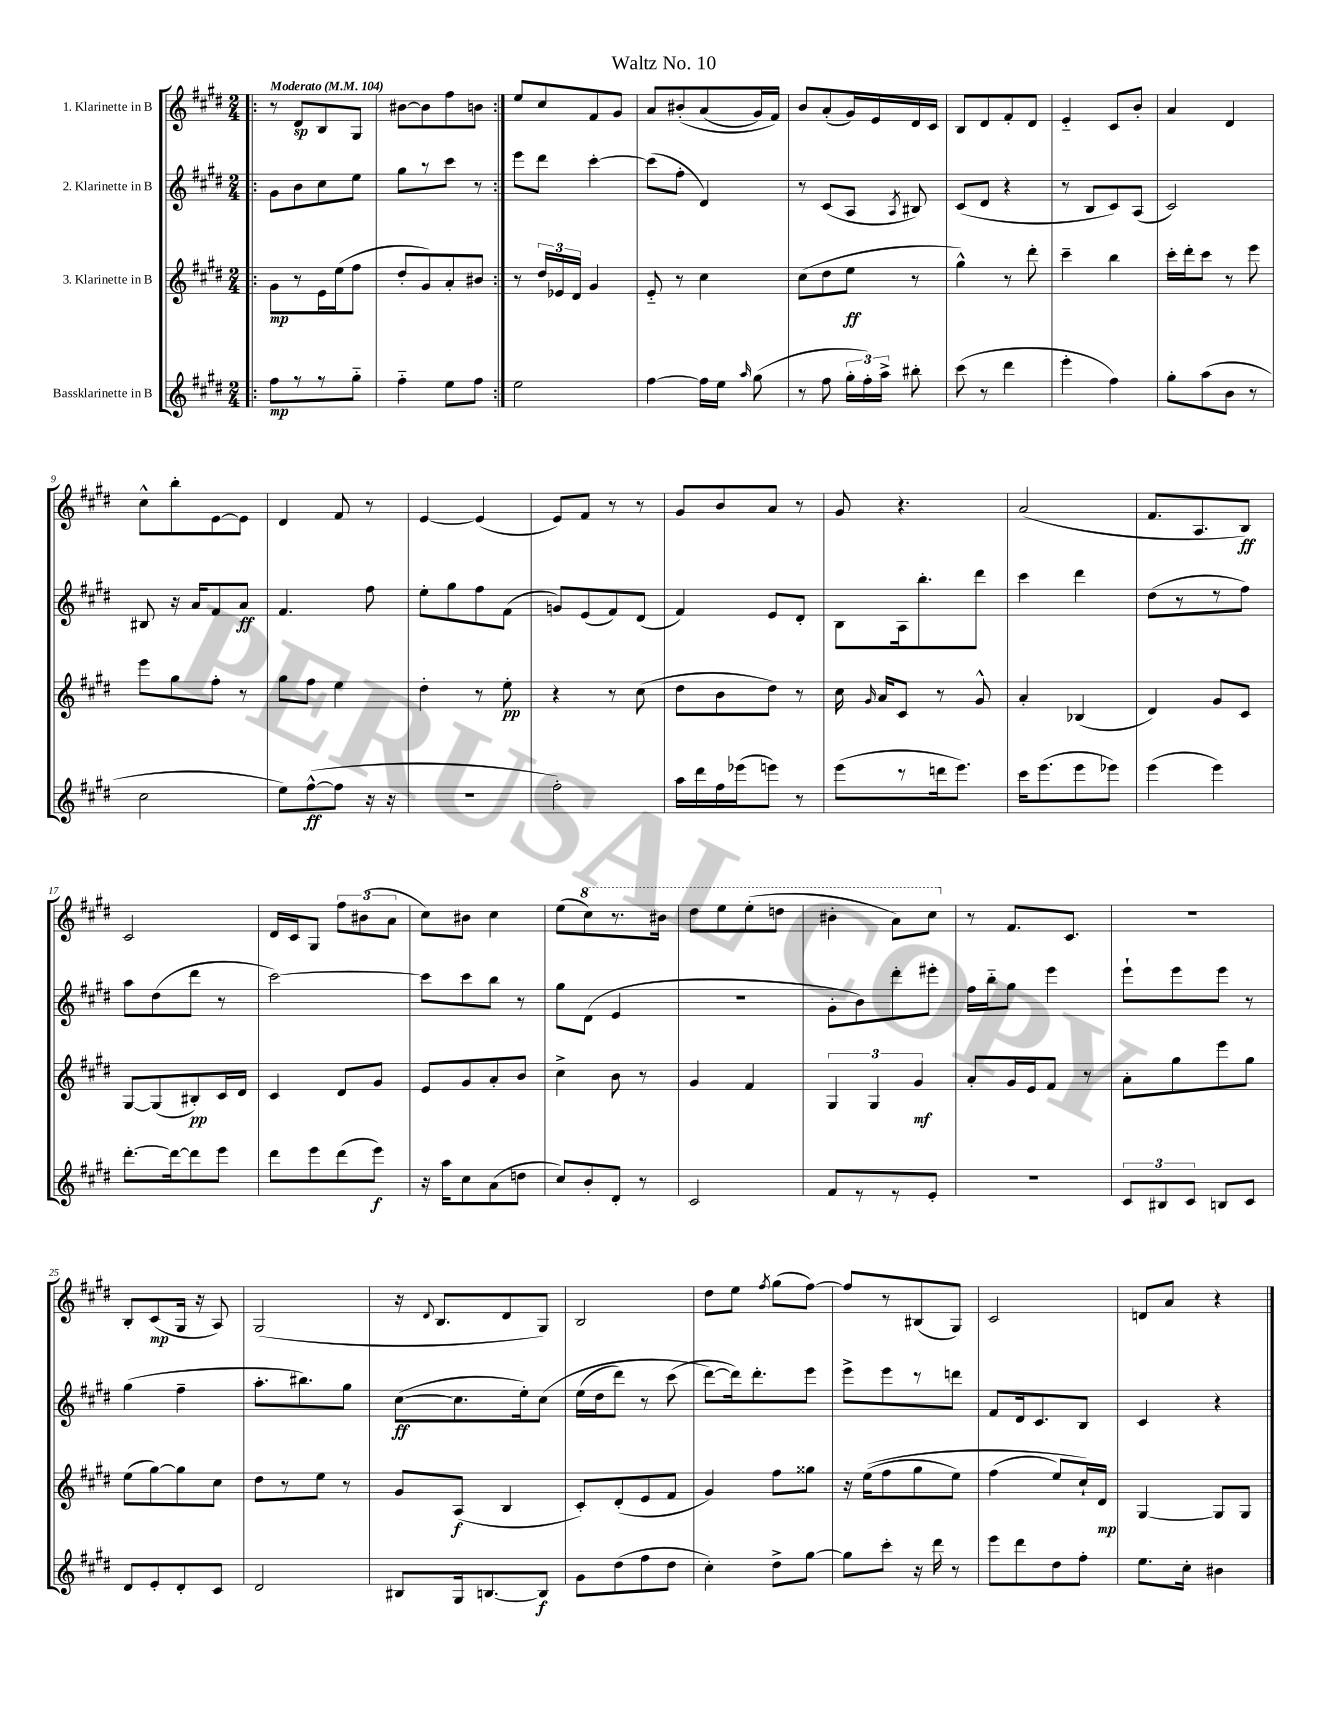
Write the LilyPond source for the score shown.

\header { title = "Waltz No. 10" }
<<
\new StaffGroup <<
\new Staff = "s0" \with { instrumentName = "1. Klarinette in B" } {
    \clef treble \key e \major \numericTimeSignature \time 2/4 \tempo "Moderato" 4 = 104
    \autoBeamOff \repeat volta 2 { \bar ".|:" r8 dis'8[\sp b8 gis8] |
    bis'8[~ bis'8 fis''8 b'8] | }
    e''8[ cis''8 fis'8 gis'8] |
    a'8[ bis'8-.\( a'8( gis'16) fis'16]\) |
    b'8[ a'8-.( gis'16) e'16 dis'16 cis'16] |
    b8[ dis'8 fis'8-. dis'8] |
    e'4-_ cis'8[ b'8]-. |
    a'4 dis'4 |
    cis''8[-^ b''8-. e'8~ e'8] |
    dis'4 fis'8 r8 |
    e'4~ e'4( |
    e'8[) fis'8] r8 r8 |
    gis'8[ b'8 a'8] r8 |
    gis'8 r4. |
    a'2( |
    fis'8.[ a8. b8]\ff) |
    cis'2 |
    dis'16[ cis'16 gis8] \tuplet 3/2 { fis''8[ bis'8( a'8] } |
    cis''8[) bis'8] cis''4 |
    e''8[( \ottava #1 cis'''8) r8. bis''16] |
    dis'''8[ e'''8 e'''8-.( d'''8] |
    bis''4-. a''8[) cis'''8] \ottava #0 |
    r8 fis'8.[ cis'8.] |
    R2 |
    b8[-. cis'8\mp( gis16] r16 a8) |
    gis2( |
    r16 \appoggiatura { dis'8 } b8.[ dis'8 gis8]) |
    b2 |
    dis''8[ e''8] \acciaccatura { fis''8 } gis''8[( fis''8]~) |
    fis''8[ r8 bis8( gis8]) |
    cis'2 |
    d'8[ a'8] r4 \bar "|." |
}
\new Staff = "s1" \with { instrumentName = "2. Klarinette in B" } {
    \clef treble \key e \major \numericTimeSignature \time 2/4
    \autoBeamOff \repeat volta 2 { \bar ".|:" gis'8[ b'8 cis''8 e''8] |
    gis''8[ r8 cis'''8] r8 | }
    e'''8[ dis'''8] cis'''4~-. |
    cis'''8[( fis''8]-. dis'4) |
    r8 cis'8[( a8] \acciaccatura { a8 } bis8) |
    cis'8[( dis'8] r4 |
    r8 b8[ cis'8) a8]( |
    cis'2) |
    bis8 r16 a'16[ fis'8 a'8]\ff |
    fis'4. fis''8 |
    e''8[-. gis''8 fis''8 fis'8]( |
    g'8[) e'8( fis'8) dis'8]( |
    fis'4) e'8[ dis'8]-. |
    b8[ a16 b''8.-. dis'''8] |
    cis'''4 dis'''4 |
    dis''8[( r8 r8 fis''8]) |
    a''8[ dis''8( dis'''8] r8 |
    cis'''2~) |
    cis'''8[ cis'''8 b''8] r8 |
    gis''8[ dis'8]( e'4 |
    R2 |
    gis'8[-. b'8) dis'''8-. eis'''8]-. |
    fis''16[ b''16-_ gis''8] e'''4 |
    e'''8[-! e'''8 e'''8] r8 |
    gis''4( fis''4-- |
    a''8.[-. bis''8.) gis''8] |
    cis''8[~\ff( cis''8. e''16-.) cis''8]\( |
    e''16[( dis''16 dis'''8]) r8 cis'''8( |
    dis'''8[~\) dis'''16) dis'''8.-. e'''8] |
    e'''8[-> e'''8 r8 d'''8] |
    fis'8[ dis'16 cis'8. b8] |
    cis'4 r4 \bar "|." |
}
\new Staff = "s2" \with { instrumentName = "3. Klarinette in B" } {
    \clef treble \key e \major \numericTimeSignature \time 2/4
    \autoBeamOff \repeat volta 2 { \bar ".|:" gis'8[\mp r8 e'16 e''16( fis''8] |
    dis''8[-. gis'8) a'8-. bis'8] | }
    r8 \tuplet 3/2 { dis''16[ ees'16 dis'16] } gis'4 |
    e'8-_ r8 cis''4 |
    cis''8[( dis''8 e''8]\ff r8 |
    gis''4-^) r8 dis'''8-. |
    cis'''4-- b''4 |
    cis'''16[-. dis'''16-. cis'''8] r8 e'''8 |
    e'''8[ gis''8 fis''8]-. r8 |
    gis''8[ fis''8] e''4 |
    dis''4-. r8 e''8-.\pp |
    r4 r8 cis''8( |
    dis''8[ b'8 dis''8]) r8 |
    cis''16 \grace { gis'16 } a'16[ cis'8] r8 gis'8-^ |
    a'4-. bes4( |
    dis'4) gis'8[ cis'8] |
    gis8[~ gis8( bis8-.\pp) cis'16 dis'16] |
    cis'4 dis'8[ gis'8] |
    e'8[ gis'8 a'8-. b'8] |
    cis''4-> b'8 r8 |
    gis'4 fis'4 |
    \tuplet 3/2 { gis4 gis4 gis'4\mf } |
    a'8[-. gis'16 e'16 fis'8] r8 |
    a'8[-. gis''8 e'''8 gis''8] |
    e''8[( gis''8~) gis''8 cis''8] |
    dis''8[ r8 e''8] r8 |
    gis'8[ a8]\f( b4 |
    cis'8[-.) dis'8-.( e'8 fis'8] |
    gis'4) fis''8[ gisis''8] |
    r16 e''16[(\( fis''8 gis''8 e''8]) |
    fis''4( e''8[) cis''16-!\) dis'16]\mp |
    gis4~ gis8[ gis8] \bar "|." |
}
\new Staff = "s3" \with { instrumentName = "Bassklarinette in B" } {
    \clef treble \key e \major \numericTimeSignature \time 2/4
    \autoBeamOff \repeat volta 2 { \bar ".|:" fis''8[\mp r8 r8 gis''8]-_ |
    fis''4-_ e''8[ fis''8] | }
    e''2 |
    fis''4~ fis''16[ e''16] \grace { a''16 } gis''8( |
    r8 fis''8 \tuplet 3/2 { gis''16[-. fis''16-.) a''16]-> } bis''8-. |
    cis'''8( r8 dis'''4 |
    e'''4-. fis''4) |
    gis''8[-. a''8( b'8] r8 |
    cis''2 |
    e''8[) fis''8~-^\ff( fis''8] r16 r16 |
    R2 |
    fis''2-.) |
    a''16[ dis'''16 fis''16 ees'''16( e'''8]) r8 |
    e'''8[( r8 d'''16 e'''8.]) |
    cis'''16[ e'''8.( e'''8 ees'''8]) |
    e'''4( e'''4) |
    dis'''8.[~-. dis'''16~ dis'''8 e'''8] |
    dis'''8[ e'''8 dis'''8( e'''8]\f) |
    r16 a''16[ cis''8 a'8( d''8] |
    cis''8[) b'8-. dis'8]-. r8 |
    cis'2 |
    fis'8[ r8 r8 e'8]-. |
    R2 |
    \tuplet 3/2 { cis'8[ bis8 cis'8] } b8[ cis'8] |
    dis'8[ e'8-. dis'8-. cis'8] |
    dis'2 |
    bis8[ gis16 b8.~ b8]\f |
    gis'8[ dis''8( fis''8 dis''8] |
    cis''4-.) dis''8[-> gis''8]~ |
    gis''8[ cis'''8]-. r16 dis'''16 r8 |
    e'''8[ dis'''8 dis''8 fis''8]-. |
    e''8.[ cis''16]-. bis'4 \bar "|." |
}
>>
>>
